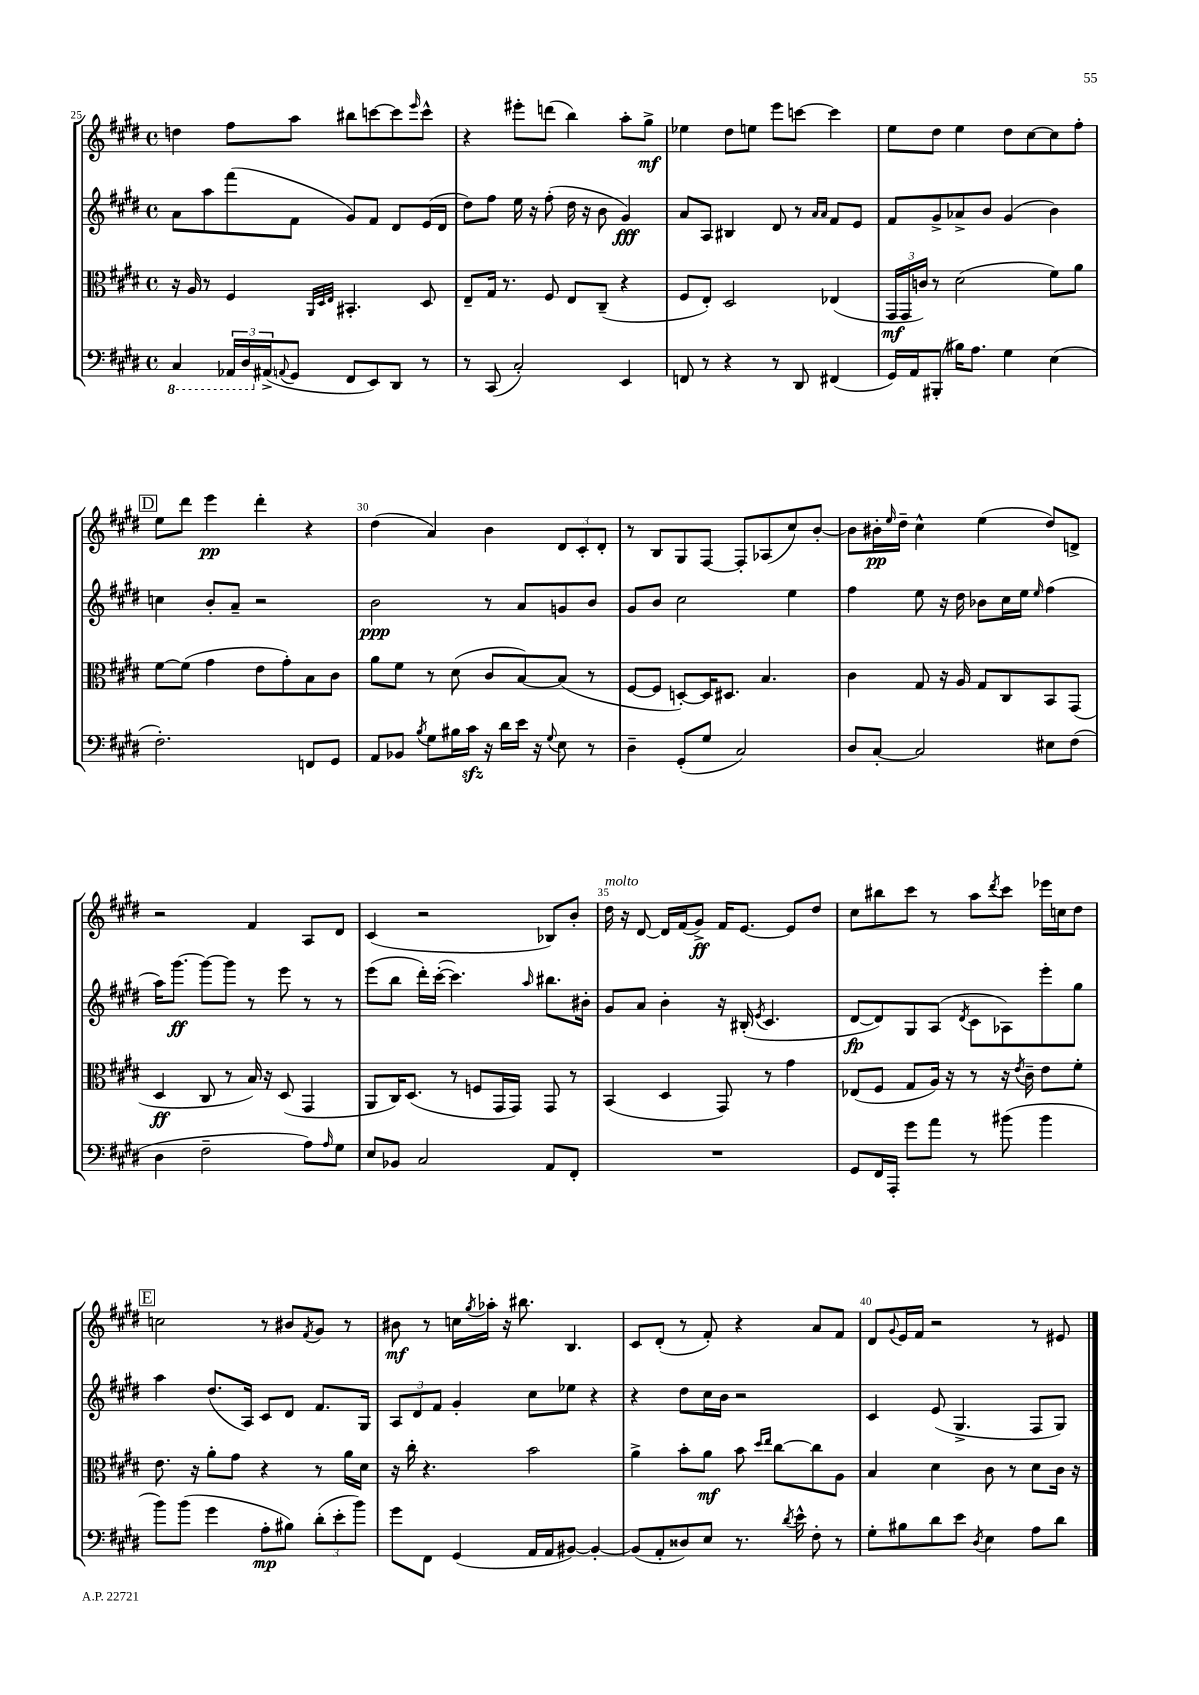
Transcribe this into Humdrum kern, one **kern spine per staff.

**kern	**dynam	**kern	**dynam	**kern	**dynam	**kern	**dynam
*part4	*part4	*part3	*part3	*part2	*part2	*part1	*part1
*staff4	*staff4	*staff3	*staff3	*staff2	*staff2	*staff1	*staff1
*clefF4	*	*clefC3	*	*clefG2	*	*clefG2	*
*k[f#c#g#d#]	*	*k[f#c#g#d#]	*	*k[f#c#g#d#]	*	*k[f#c#g#d#]	*
*M4/4	*	*M4/4	*	*M4/4	*	*M4/4	*
*met(c)	*	*met(c)	*	*met(c)	*	*met(c)	*
*8ba	*	*	*	*	*	*	*
=25	=25	=25	=25	=25	=25	=25	=25
4CC#/	.	16r	.	8a\L	.	4ddn\	.
.	.	16A/	.	.	.	.	.
.	.	8r	.	8aa\	.	.	.
24AAA-X/LL	.	4F#/	.	(8fff#\	.	8ff#\L	.
24DD#/	.	.	.	.	.	.	.
*X8ba	*	*	*	*	*	*	*
(24AA#X^/J	.	.	.	.	.	.	.
8qqAAn/	.	.	.	.	.	.	.
8GG#/J	.	.	.	8f#\J	.	8aa\J	.
.	.	32qqAA/LLL	.	.	.	.	.
.	.	32qqD#/	.	.	.	.	.
.	.	32qqE/JJJ	.	.	.	.	.
8FF#/L	.	4.BB#X'/	.	8g#/L)	.	8bb#X\L	.
8EE/)	.	.	.	8f#/J	.	[8cccn\	.
8DD#/J	.	.	.	8d#/L	.	8ccc\]	.
.	.	.	.	.	.	16qqeee/	.
8r	.	8D#/	.	(16e/L	.	8ccc^^\J	.
.	.	.	.	16d#/JJ	.	.	.
=26	=26	=26	=26	=26	=26	=26	=26
8r	.	8E~/L	.	8dd#\L)	.	4r	.
(8CC#/	.	16G#/Jk	.	8ff#\J	.	.	.
.	.	8.r	.	.	.	.	.
2C#'/)	.	.	.	16ee\	.	8eee#X'\L	.
.	.	.	.	16r	.	.	.
.	.	8F#/	.	(8ff#'\	.	(8dddn\J	.
.	.	8E/L	.	16dd#\	.	4bb\)	.
.	.	.	.	16r	.	.	.
.	.	(8C#~/J	.	8b\	.	.	.
4EE/	.	4r	.	4g#/)	fff	8aa'\L	.
.	.	.	.	.	.	8gg#^\J	mf
=27	=27	=27	=27	=27	=27	=27	=27
8FFn/	.	8F#/L	.	8a/L	.	4ee-X\	.
8r	.	8E'/J)	.	8A/J	.	.	.
4r	.	2D#/	.	4B#X/	.	8dd#\L	.
.	.	.	.	.	.	8een\J	.
8r	.	.	.	8d#/	.	8eee\L	.
8DD#/	.	.	.	8r	.	[8cccn\J	.
.	.	.	.	16qqa/LL	.	.	.
.	.	.	.	16qqa/JJ	.	.	.
(4FF#X/	.	(4E-X/	.	8f#/L	.	4ccc\]	.
.	.	.	.	8e/J	.	.	.
=28	=28	=28	=28	=28	=28	=28	=28
16GG#/LL)	.	24GG#/LL	mf	8f#/L	.	8ee\L	.
.	.	24GG#/	.	.	.	.	.
16AA/J	.	.	.	.	.	.	.
.	.	24cn/JJ)	.	.	.	.	.
(8BBB#X'/J	.	8r	.	8g#^/	.	8dd#\J	.
16B#X\KL)	.	(2d#\	.	8a-X^/	.	4ee\	.
8.A\J	.	.	.	.	.	.	.
.	.	.	.	8b/J	.	.	.
4G#\	.	.	.	(4g#/	.	8dd#\L	.
.	.	.	.	.	.	[8cc#\	.
(4E\	.	8f#\L)	.	4b\)	.	8cc#\]	.
.	.	8a\J	.	.	.	8ff#'\J	.
!!LO:LB:g=z
!!LO:REH:place=s1:t=D
=29	=29	=29	=29	=29	=29	=29	=29
2.F#'\)	.	[8f#\L	.	4ccn\	.	8ee\L	.
.	.	(8f#\J]	.	.	.	8ddd#\J	.
.	.	4g#\	.	8b'/L	.	4eee\	pp
.	.	.	.	8a~/J	.	.	.
.	.	8e\L	.	2r	.	4ddd#'\	.
.	.	8g#'\)	.	.	.	.	.
8FFn/L	.	8B\	.	.	.	4r	.
8GG#/J	.	8c#\J	.	.	.	.	.
=30	=30	=30	=30	=30	=30	=30	=30
8AA/L	.	8a\L	.	2b\	ppp	(4dd#\	.
8BB-X/J	.	8f#\J	.	.	.	.	.
8qB/	.	.	.	.	.	.	.
8G#\L	.	8r	.	.	.	4a/)	.
16B#X\L	.	(8d#\	.	.	.	.	.
16c#zz\JJ	.	.	.	.	.	.	.
16r	.	8c#/L	.	8r	.	4b\	.
16d#\LL	.	.	.	.	.	.	.
16e\JJ	.	[8B/)	.	8a/L	.	.	.
16r	.	.	.	.	.	.	.
8qqG#/	.	.	.	.	.	.	.
8E\	.	(8B/J]	.	8gn/	.	12d#/L	.
.	.	.	.	.	.	12c#'/	.
8r	.	8r	.	8b/J	.	.	.
.	.	.	.	.	.	12d#'/J	.
=31	=31	=31	=31	=31	=31	=31	=31
4D#~\	.	[8F#/L	.	8g#/L	.	8r	.
.	.	8F#/J]	.	8b/J	.	8B/L	.
(8GG#'/L	.	[8Dn'/L)	.	2cc#\	.	8G#/	.
8G#/J	.	16D/K]	.	.	.	[8F#/J	.
.	.	8.D#X/J	.	.	.	.	.
2C#/)	.	.	.	.	.	8F#'/L]	.
.	.	4.B/	.	.	.	(8A-X/	.
.	.	.	.	4ee\	.	8cc#/)	.
.	.	.	.	.	.	[8b'/J	.
=32	=32	=32	=32	=32	=32	=32	=32
8D#/L	.	4c#\	.	4ff#\	.	8b\L]	.
[8C#'/J	.	.	.	.	.	16b#X'\L	pp
.	.	.	.	.	.	16qqee/	.
.	.	.	.	.	.	16dd#~\JJ	.
2C#/]	.	8G#/	.	8ee\	.	4cc#^^\	.
.	.	16r	.	16r	.	.	.
.	.	16A/	.	16dd#\	.	.	.
.	.	8G#/L	.	8b-X\L	.	(4ee\	.
.	.	8C#/	.	16cc#\L	.	.	.
.	.	.	.	16ee\JJ	.	.	.
.	.	.	.	16qqee/	.	.	.
8E#X\L	.	8BB/	.	(4ff#\	.	8dd#/L)	.
(8F#\J	.	(8GG#/J	.	.	.	8dn^/J	.
!!LO:LB:g=z
=33	=33	=33	=33	=33	=33	=33	=33
4D#\	.	4D#/	ff	16aa\KL)	.	2r	.
.	.	.	.	[8.ggg#\J	ff	.	.
2F#~\	.	8C#/	.	8ggg#\L_	.	.	.
.	.	8r	.	8ggg#\J]	.	.	.
.	.	16B/)	.	8r	.	4f#/	.
.	.	16r	.	.	.	.	.
.	.	(8D#/	.	8eee\	.	.	.
8A\L)	.	4GG#/	.	8r	.	8A/L	.
16qqA/	.	.	.	.	.	.	.
8G#\J	.	.	.	8r	.	8d#/J	.
=34	=34	=34	=34	=34	=34	=34	=34
8E/L	.	8AA/L	.	(8eee\L	.	(4c#/	.
8BB-X/J	.	16C#/K)	.	8bb\J	.	.	.
.	.	(8.D#/J	.	.	.	.	.
2C#/	.	.	.	16ddd#'\LL)	.	2r	.
.	.	.	.	([16ccc#'\JJ	.	.	.
.	.	8r	.	4.ccc#\])	.	.	.
.	.	8Fn/L	.	.	.	.	.
.	.	16GG#/L	.	.	.	.	.
.	.	16GG#/JJ)	.	.	.	.	.
.	.	.	.	16qqaa/	.	.	.
8AA/L	.	8GG#/	.	8.bb#X\L	.	8B-X/L)	.
8FF#'/J	.	8r	.	.	.	8b'/J	.
.	.	.	.	16b#X'\Jk	.	.	.
=35	=35	=35	=35	=35	=35	=35	=35
!	!	!	!	!	!	!LO:TX:a:i:t=molto	!
1r	.	(4BB/	.	8g#/L	.	16dd#\	.
.	.	.	.	.	.	16r	.
.	.	.	.	8a/J	.	[8d#/	.
.	.	4D#/	.	4b'\	.	16d#/LL]	.
.	.	.	.	.	.	(16f#/J	.
.	.	.	.	.	.	8g#^/J)	ff
.	.	8GG#/)	.	16r	.	16f#/KL	.
.	.	.	.	(16B#X'/	.	[8.e/J	.
.	.	.	.	8qe/	.	.	.
.	.	8r	.	4.c#/	.	.	.
.	.	4g#\	.	.	.	8e/L]	.
.	.	.	.	.	.	8dd#/J	.
=36	=36	=36	=36	=36	=36	=36	=36
8GG#/L	.	(8E-X/L	.	[8d#/L	fp	8cc#\L	.
16FF#/L	.	8F#/J	.	8d#/])	.	8bb#X\	.
16AAA'/JJ	.	.	.	.	.	.	.
8g#\L	.	8G#/L	.	8G#/	.	8ccc#\J	.
8a\J	.	16A/Jk)	.	(8A/J	.	8r	.
.	.	16r	.	.	.	.	.
.	.	.	.	8qd#/	.	.	.
8r	.	8r	.	8c#\L	.	8aa\L	.
.	.	.	.	.	.	8qddd#/	.
(8b#X\	.	16r	.	8A-X\)	.	8ccc#\J	.
.	.	8qe/	.	.	.	.	.
.	.	16c#~\	.	.	.	.	.
4b#\	.	8e\L	.	8eee'\	.	16eee-X\LL	.
.	.	.	.	.	.	16ccn\J	.
.	.	8f#'\J	.	8gg#\J	.	8dd#\J	.
!!LO:LB:g=z
!!LO:REH:place=s1:t=E
=37	=37	=37	=37	=37	=37	=37	=37
8b\L)	.	8.e\	.	4aa\	.	2ccn\	.
(8b\J	.	.	.	.	.	.	.
.	.	16r	.	.	.	.	.
4g#\	.	8a'\L	.	(8.dd#/L	.	.	.
.	.	8g#\J	.	.	.	.	.
.	.	.	.	16A/Jk)	.	.	.
8A'\L	mp	4r	.	8c#/L	.	8r	.
8B#X\J)	.	.	.	8d#/J	.	8b#X/L	.
.	.	.	.	.	.	8qf#/	.
(12d#'\L	.	8r	.	8.f#/L	.	8g#/J	.
12e'\	.	.	.	.	.	.	.
.	.	16a\LL	.	.	.	8r	.
12b\J)	.	.	.	.	.	.	.
.	.	16d#\JJ	.	16G#/Jk	.	.	.
=38	=38	=38	=38	=38	=38	=38	=38
8g#\L	.	16r	.	12A/L	.	8b#X\	mf
.	.	16cc#'\	.	.	.	.	.
.	.	.	.	12d#/	.	.	.
8FF#\J	.	4.r	.	.	.	8r	.
.	.	.	.	12f#/J	.	.	.
(4GG#/	.	.	.	4g#'/	.	16ccn\LL	.
.	.	.	.	.	.	8qgg#/	.
.	.	.	.	.	.	16aa-X'\JJ	.
.	.	.	.	.	.	16r	.
.	.	.	.	.	.	8.bb#X\	.
16AA/LL	.	2b\	.	8cc#\L	.	.	.
16AA/J	.	.	.	.	.	.	.
[8BB#X/J)	.	.	.	8ee-X\J	.	4.B/	.
4BB#'/_	.	.	.	4r	.	.	.
=39	=39	=39	=39	=39	=39	=39	=39
(8BB#/L]	.	4a^\	.	4r	.	8c#/L	.
8AA'/	.	.	.	.	.	(8d#'/J	.
8D##X/)	.	8b'\L	.	8dd#\L	.	8r	.
8E/J	.	8a\J	mf	16cc#\L	.	8f#'/)	.
.	.	.	.	16b\JJ	.	.	.
8.r	.	8b\	.	2r	.	4r	.
.	.	16qqdd#/LL	.	.	.	.	.
.	.	16qqee/JJ	.	.	.	.	.
.	.	[8cc#\L	.	.	.	.	.
8qd#/	.	.	.	.	.	.	.
16e^^\	.	.	.	.	.	.	.
8F#'\	.	8cc#\]	.	.	.	8a/L	.
8r	.	8A\J	.	.	.	8f#/J	.
=40	=40	=40	=40	=40	=40	=40	=40
8G#'\L	.	4B/	.	4c#/	.	8d#/L	.
.	.	.	.	.	.	8qqg#/	.
8B#X\	.	.	.	.	.	16e/L	.
.	.	.	.	.	.	16f#/JJ	.
8d#\	.	4d#\	.	(8e/	.	2r	.
8e\J	.	.	.	4.G#^/	.	.	.
8qD#/	.	.	.	.	.	.	.
4E\	.	8c#\	.	.	.	.	.
.	.	8r	.	.	.	.	.
8A\L	.	8d#\L	.	8F#/L	.	8r	.
8d#\J	.	16c#\Jk	.	8G#/J)	.	8e#X/	.
.	.	16r	.	.	.	.	.
==	==	==	==	==	==	==	==
*-	*-	*-	*-	*-	*-	*-	*-
